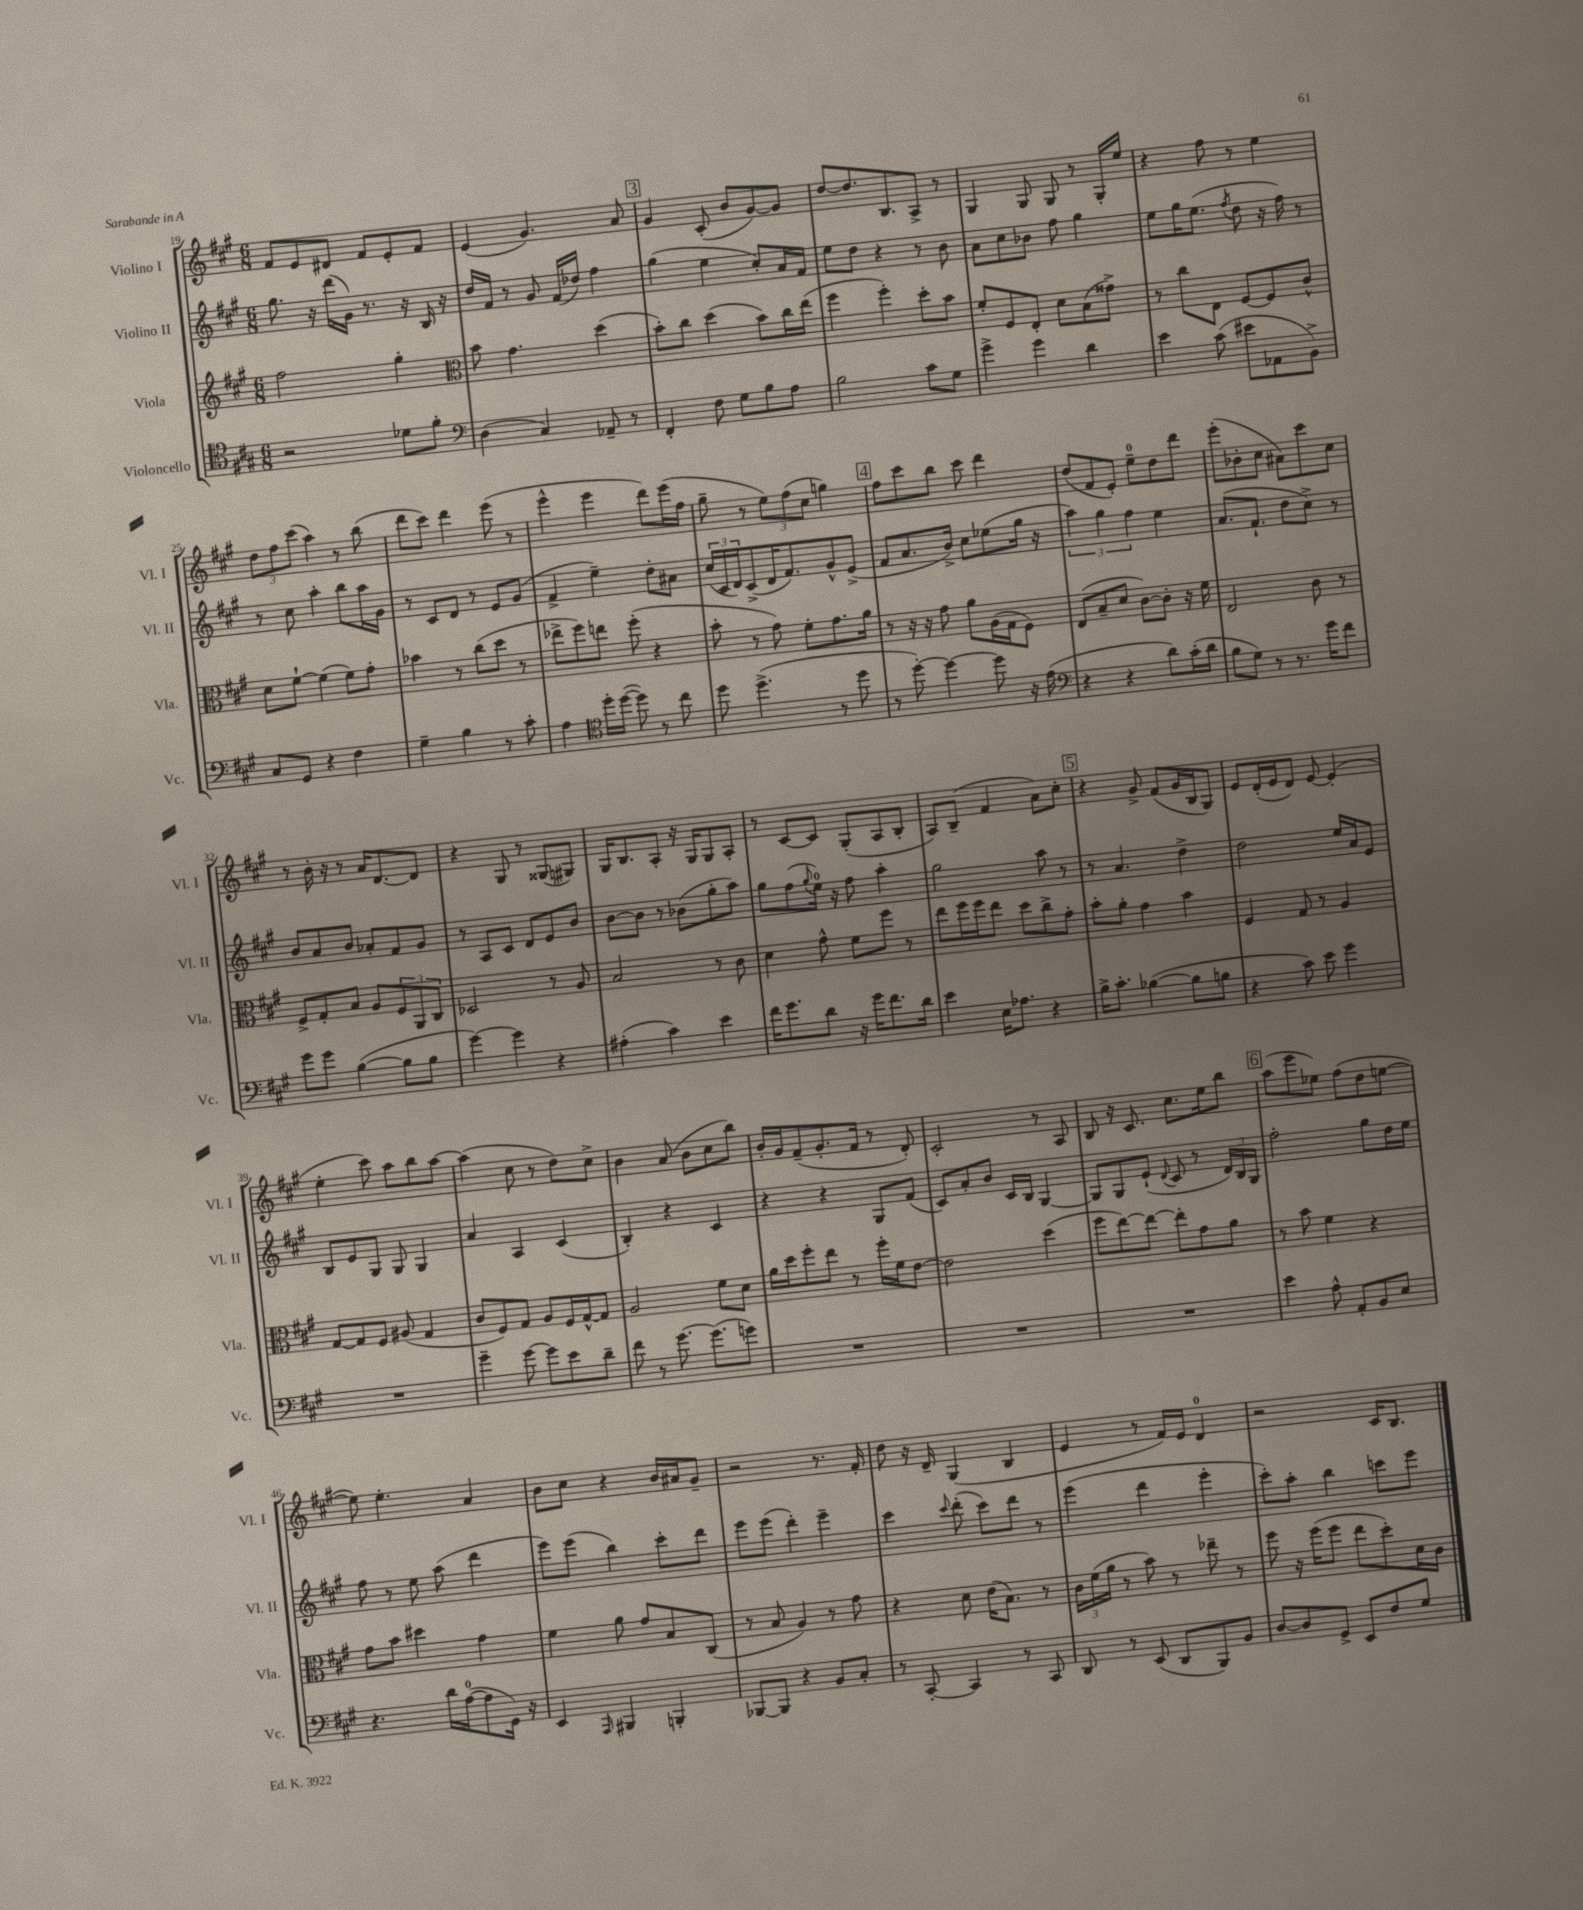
<<
\new StaffGroup <<
\new Staff = "s0" \with { instrumentName = "Violino I" shortInstrumentName = "Vl. I" } {
    \clef treble \key a \major \numericTimeSignature \time 6/8
    fis'8 e'8 dis'8 fis'8 e'8-. fis'8 |
    e'4( gis'4.) a'8 |
    \mark \markup { \box "3" } gis'4 cis'8-.( b'8 gis'8~) gis'8 |
    d''8~ d''8. b8. a8-> r8 |
    gis4 gis8 gis8 r8 gis16-. e''16 |
    r4 fis''8 r8 e''4 |
    \tuplet 3/2 { d''8 fis''8 cis'''8( } a''4) r8 b''8( |
    d'''8 cis'''8) d'''4 e'''8( r8 |
    e'''4-^ e'''4 d'''8) e'''16( fis''16 |
    gis''8-- r8 \tuplet 3/2 { e''8) fis''8( cis''8 } g''4) |
    \mark \markup { \box "4" } fis''8 cis'''8 b''8 cis'''8 d'''4 |
    d''8( fis'8 e'8-.) e''8-0-- d''8 d'''8 |
    e'''8-.( bes'8-. cis''8 ais'8) cis'''8 cis''8 |
    r8 b'16-. r16 r8 a'16 d'8.~ d'8 |
    r4 gis8 r8 gisis8( gis8) |
    gis16 b8. a8-. r16 gis16 gis8 a8-. |
    r8 cis'8~ cis'8 gis8-.( a8 b8-. |
    a8) b8--( fis'4 a'8) cis''8-. |
    \mark \markup { \box "5" } r4 gis'8-> fis'8( gis'16 b16 gis8) |
    e'8 d'16-.( e'16 d'8) e'8~ e'4-.( |
    e''4-. cis'''8) a''8 b''8 a''8~ |
    a''4( cis''8 r8 d''8) cis''8-> |
    b'4 a'8( b'8 cis''8 b''8) |
    b'16-. gis'16 fis'8--( gis'8.-. fis'16 r8 d'8-.) |
    cis'2-. r8 a8 |
    b8 r16 cis'8. cis''8. e''16 b''8 |
    \mark \markup { \box "6" } a''8( e'''8 ees''8) fis''8( d''8 e''8~ |
    e''8) e''4.-. a'4 |
    b'8 cis''8 r4 b'16 ais'16 gis'8-- |
    r2 r8. fis'16-. |
    d''8 r16 d'16-- gis4( b4 |
    e'4 r8 fis'16) e'16 d'4-0 |
    r2 cis'16 b8. \bar "|." |
}
\new Staff = "s1" \with { instrumentName = "Violino II" shortInstrumentName = "Vl. II" } {
    \clef treble \key a \major \numericTimeSignature \time 6/8
    gis''8. r16 d'''16( gis'16) r8. r16 b16 r16 |
    d''16 fis'16 r8 gis'8 fis'16( des''16) fis''4 |
    \mark \markup { \box "3" } gis''4( e''4 cis''8-.) a'16 fis'16 |
    e''8 d''8 r4 r8 b'8 |
    a'8 cis''8 bes'8 fis''8 gis''4 |
    e''8 gis''16 e''8.( \acciaccatura { fis''8 } d''8 r16 fis''16) r8 |
    r8 cis''8 a''4-. b''8 a''16 gis'16 |
    r8 cis'8 d'8 r8 e'8 gis'8( |
    fis'4-> e''4--) d''8-. ais'8 |
    \tuplet 3/2 { cis''16( cis'16 d'16) } cis'8->( d'16 fis'8.) gis'8-^ e'8->( |
    \mark \markup { \box "4" } fis'8 a'8. b'16->) cis''8 ees''8( gis''16 r16 |
    \tuplet 3/2 { a''4) gis''4 fis''4 } e''4 |
    a'8.( fis'8.-! d''8 cis''8->) r8 |
    b'8 a'8 b'8 aes'8-. fis'8 gis'8 |
    r8 a8 cis'8 d'8 e'8 b'8 |
    b'8~ b'8 r8 bes'8( gis''8-. a''8) |
    gis''8 fis''8( \appoggiatura { gis''8 } e''16-0) r16 fis''8 a''4-. |
    gis''2 a''8 r8 |
    \mark \markup { \box "5" } r8 a'4. d''4-> |
    d''2 e''16 a'16 e'8 |
    b8 e'8 gis8 gis8 gis4 |
    a'4 a4 cis'4( |
    b4-.) r4 cis'4 |
    r4 r4 gis8 fis'8( |
    cis'8) a'8-. b'8 cis'16 b16 gis4~ |
    gis8 gis8 e'8-!( \appoggiatura { d'8 } cis'8 r8 \tuplet 3/2 { d'16) b16 gis16 } |
    \mark \markup { \box "6" } fis''2-. gis''8 d''16 e''16 |
    fis''8 r8 e''8 a''8( d'''4 |
    e'''8) e'''8( b''4) cis'''8-. d'''8 |
    e'''8 e'''8( d'''4-.) e'''4-- |
    cis'''4 \appoggiatura { cis'''8 } d'''8-.( cis'''8) d'''8 r8 |
    e'''4( d'''4 e'''4-. |
    cis'''8-.) a''8-. b''4 c'''8 e'''8 \bar "|." |
}
\new Staff = "s2" \with { instrumentName = "Viola" shortInstrumentName = "Vla." } {
    \clef treble \key a \major \numericTimeSignature \time 6/8
    fis''2 gis''4-. |
    \clef alto b'8 gis'4. d''4( |
    \mark \markup { \box "3" } b'8-.) cis''8 d''4( b'8) cis''16 e''16( |
    fis''4 fis''4-.) d''8-. b'8 |
    fis'8-. fis8 e8-. d'8 b8( gisis'8->) |
    r8 cis''8 e8 fis8~ fis8 cis'8-^ |
    d'8 fis'8~-! fis'4( fis'8) gis'8-. |
    bes'4 r8 cis''8( d''8 r8 |
    ees''8-> fis''8) e''8 fis''8-.( r4 |
    b'8-. r8 gis'8) fis'8-. gis'8. a'16 |
    \mark \markup { \box "4" } r8 r16 r16 gis'8 a'8 a16( gis16 fis8) |
    e8( b8-- d'8 cis'8~) cis'8-. r16 fis'16 |
    e2 cis'8 r8 |
    fis8-> gis8-. b8 a8 \tuplet 3/2 { fis8 a,8 cis8 } |
    des2 r8 a8 |
    b2 r8 cis'8 |
    d'4 gis'8-^ fis'8 fis''8 r8 |
    e''8 fis''16 fis''16 e''8 d''8 cis''8-> gis'8-. |
    \mark \markup { \box "5" } b'8-. a'8-. gis'4 b'4 |
    fis4 gis8 r8 a4 |
    gis8~ gis8 fis8 ais8( gis4 |
    cis'8 fis8) gis8 a8 fis16 gis16~-^ gis8 |
    a2 fis'8 d'8 |
    a'16 d''16 fis''8-. e''8 r8 fis''16-. fis'16 e'8~ |
    e'2 d''4( |
    fis''8 e''8~) e''8~ e''8-. gis'8 a'8 |
    \mark \markup { \box "6" } r8 b'8 fis'4 r4 |
    gis'8 b'8 dis''4 gis'4 |
    fis'4 a'8 gis'8 b8 cis8( |
    r8 b8 a4) r8 gis'8 |
    r4 d'8 e'16( b8.) r8 |
    \tuplet 3/2 { cis'16 fis'16( a'16 } r8 b'8) r8 ees''8-- r8 |
    fis''8 r16 fis''16( fis''8 e''8 d''8-.) d'16 cis'16 \bar "|." |
}
\new Staff = "s3" \with { instrumentName = "Violoncello" shortInstrumentName = "Vc." } {
    \clef tenor \key a \major \numericTimeSignature \time 6/8
    r2 des'8 fis'8-. |
    \clef bass d4( cis4) aes,8-- r8 |
    \mark \markup { \box "3" } fis,4-. fis8 gis8 b8 a8 |
    b2 cis'8 gis8 |
    gis'4-> gis'4 d'4 |
    e'4 cis'8( eis'8 aes,8 b,8->) |
    cis8 gis,8 r4 fis4 |
    gis4-- b4 r8 cis'8-. |
    a4 \clef tenor d''16-. d''16~( d''8) r8 cis''8 |
    d''8 d''4.->( r8 d''8 |
    \mark \markup { \box "4" } r8 d''8~-.) d''4~ d''8 r16 e'16( |
    \clef bass r4 r4 d'8) cis'16-.( d'16 |
    b8 gis8) r8 r8. gis'16 fis'8 |
    gis'8 gis'8 b4~( b8 b8 |
    gis'4~) gis'4 r4 |
    ais4-.( cis'4) e'4 |
    fis'16 gis'8. d'8 r16 gis'16 fis'8. d'16 |
    e'4 e16 aes8. r4 |
    \mark \markup { \box "5" } b16-> cis'8.-. bes4~( bes8 b8 |
    r4 cis'8) e'8 gis'4 |
    R2. |
    gis'4-- gis'8~ gis'8 e'8 d'8-- |
    fis'8 r8 gis'8.~ gis'8.( g'8) |
    R2. |
    R2. |
    R2. |
    \mark \markup { \box "6" } e'4 a8-^ a,8-. b,8 e8 |
    r4. d'16 a16-0~( a8 gis,16) r16 |
    e,4 \grace { a,,16 } bis,,4 b,,4-. |
    bes,,8~ bes,,8 r4 b,8 cis8-. |
    r8 cis,8~-. cis,4 r8 cis,8 |
    d,8 r8 e,8( d,8 b,,8) b,8 |
    d8~ d8 gis,8-> e,8 fis8 gis8 \bar "|." |
}
>>
>>
\layout { \context { \Score currentBarNumber = #19 } }
